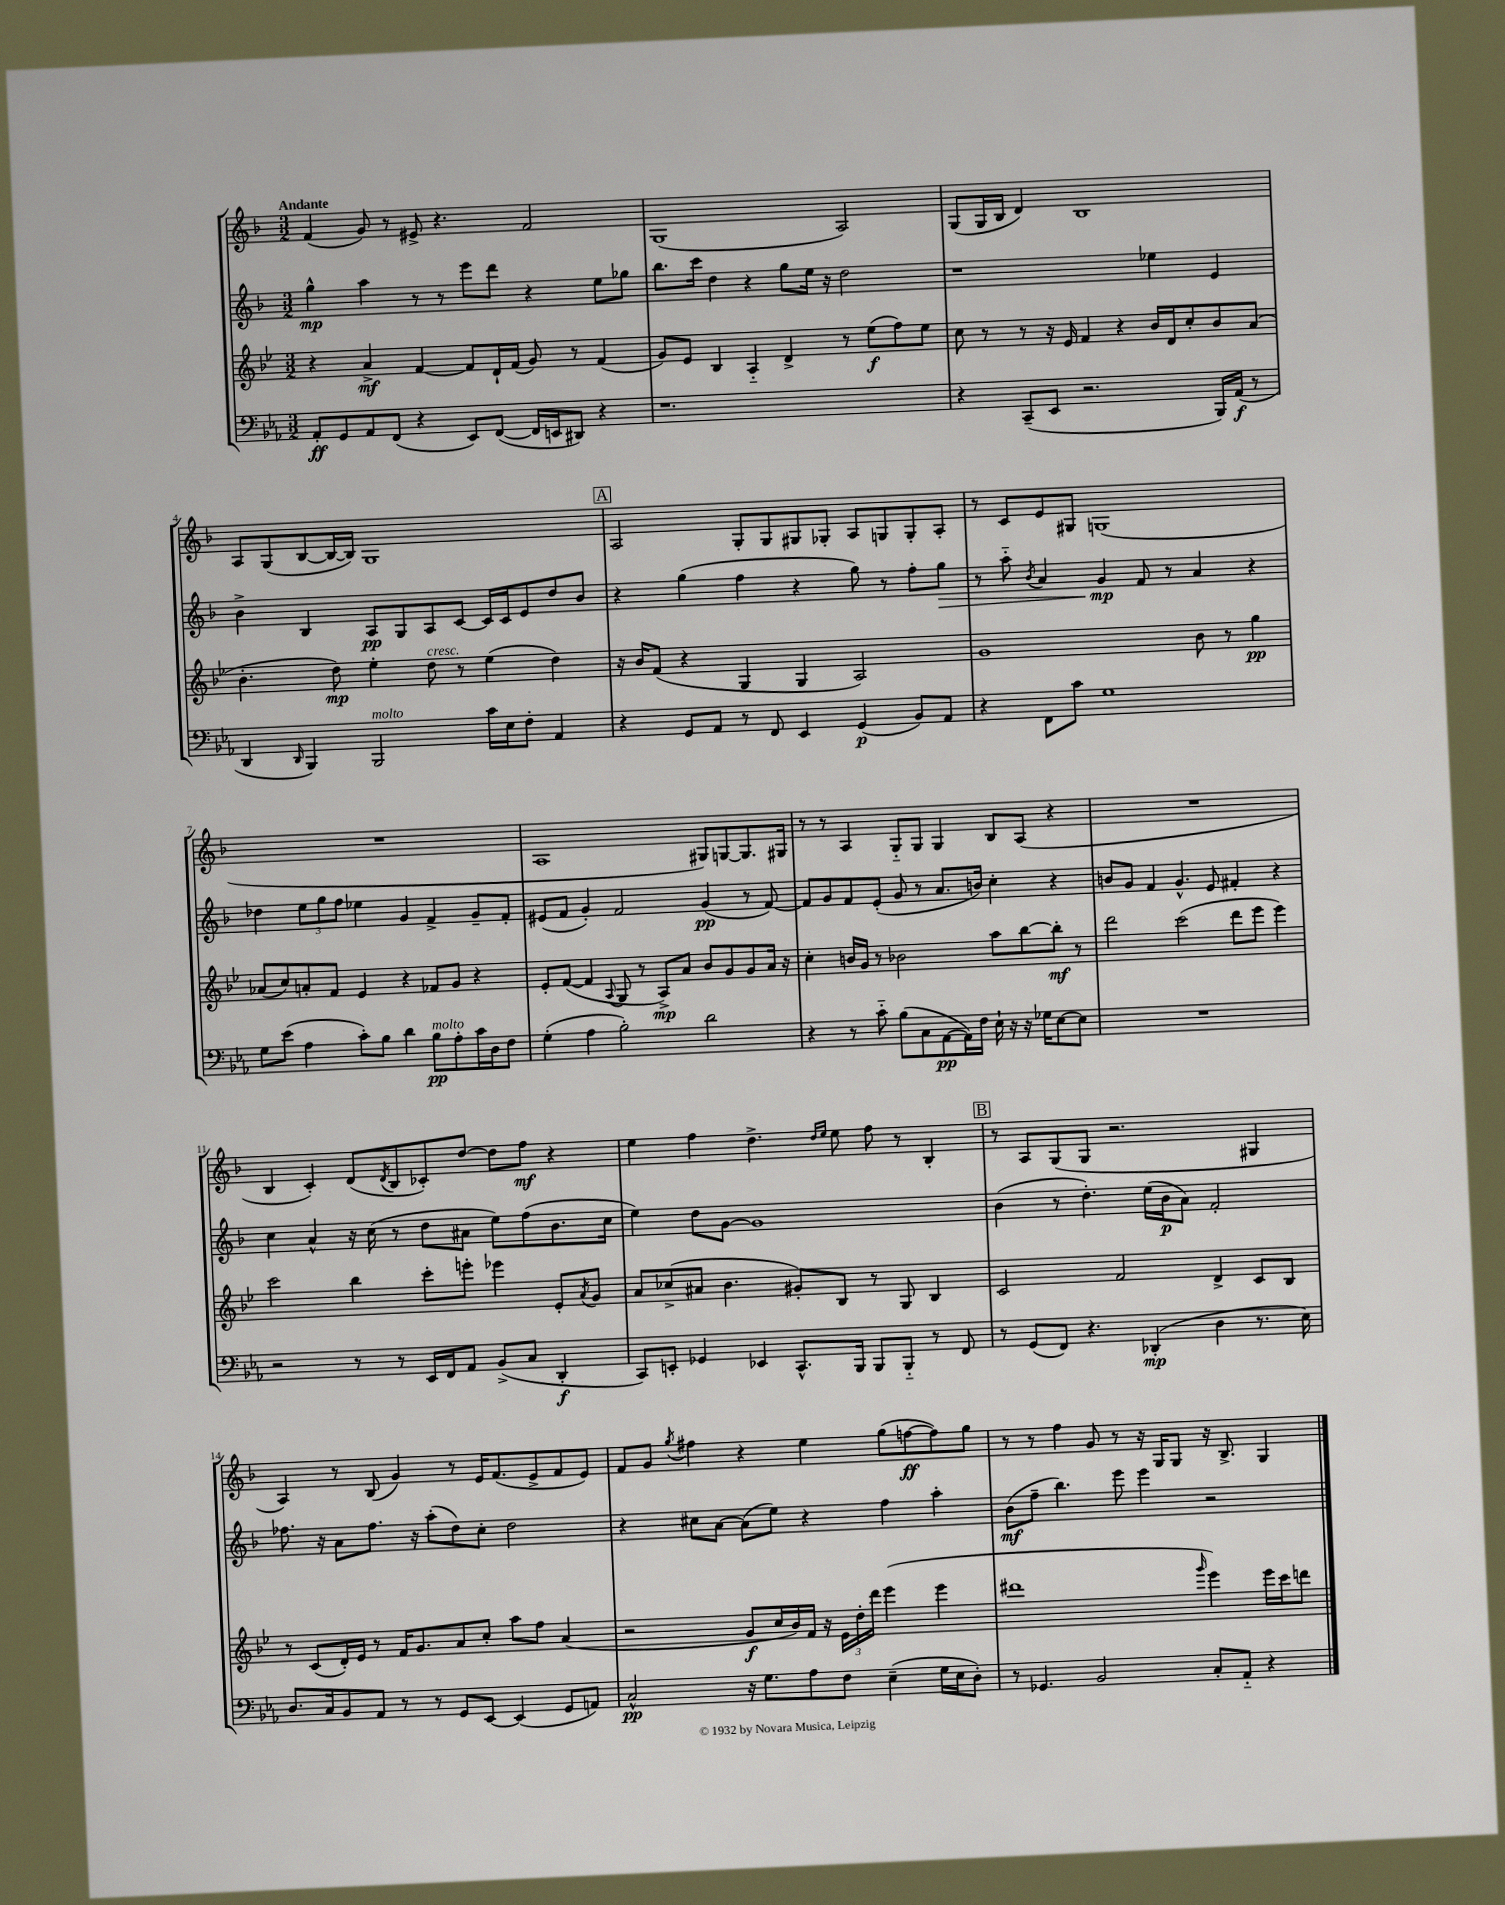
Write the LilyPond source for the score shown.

<<
\new StaffGroup <<
\new Staff = "s0" {
    \clef treble \key f \major \numericTimeSignature \time 3/2 \tempo "Andante"
    f'4( g'8) r8 eis'8-> r4. f'2 |
    g1( a2) |
    g8( g16 bes16 d'4) bes1 |
    a8 g8( bes8~ bes16~ bes16) g1 |
    \mark \markup { \box "A" } a2 g8-. g8 gis8 ges8-. a8 g8 g8-. a8-. |
    r8 c'8 e'8 gis8 g1( |
    R1. |
    a1 gis8) g8~ g8. gis16 |
    r8 r8 a4 g8-_ g8 g4 bes8 a8( r4 |
    R1. |
    bes4 c'4-.) d'8( \acciaccatura { d'8 } bes8 ces'8-.) d''8~ d''8 f''8\mf r4 |
    e''4 f''4 d''4.-> \grace { d''16 e''16 } e''8 f''8 r8 bes4-. |
    \mark \markup { \box "B" } r8 a8 g8( g8 r2. gis4 |
    a4) r8 bes8( g'4) r8 e'16 f'8.( e'8-> f'8 e'8) |
    f'8 g'8 \acciaccatura { g''8 } fis''4 r4 e''4 g''8( f''8~\ff f''8) g''8 |
    r8 r8 f''4 g'8 r8 r16 g16 g8 r16 bes8.-> g4 \bar "|." |
}
\new Staff = "s1" {
    \clef treble \key f \major \numericTimeSignature \time 3/2
    g''4-^\mp a''4 r8 r8 e'''8 d'''8 r4 e''8 ges''8 |
    bes''8. c'''16 d''4 r4 g''8 e''16 r16 d''2 |
    r1 ees''4 e'4 |
    bes'4-> bes4 a8\pp g8 a8 c'8~ c'16 c'16 e'8 d''8 bes'8 |
    \mark \markup { \box "A" } r4 g''4( f''4 r4 g''8) r8 f''8-. g''8\> |
    r8 a''8-_ \acciaccatura { bes'8 } a'4 g'4\mp\! f'8 r8 a'4 r4 |
    des''4 \tuplet 3/2 { e''8 g''8 f''8 } ees''4 g'4 f'4-> g'8-- f'8-. |
    eis'8( f'8 g'4-.) f'2 g'4\pp( r8 f'8~) |
    f'8 g'8 f'8 e'8-.( g'8 r8 a'8. b'16) c''4-. r4 |
    b'8 g'8 f'4 g'4.-^ e'8 fis'4-. r4 |
    c''4 a'4-^ r16 c''16( r8 d''8 ais'8 e''8) f''8( bes'8. c''16 |
    e''4) d''8 g'8~ g'1 |
    \mark \markup { \box "B" } bes'4( r8 d''4.-.) e''16( bes'16\p a'8) f'2-. |
    fes''8. r16 a'8 fes''8. r16 a''8-.( d''8) c''8-. d''2 |
    r4 cis''8 a'8~ a'8( e''8) r4 f''4 a''4-. |
    bes'8\mf( f''8-- bes''4.) e'''8 e'''4 r2 \bar "|." |
}
\new Staff = "s2" {
    \clef treble \key bes \major \numericTimeSignature \time 3/2
    r4 a'4->\mf f'4~ f'8 d'16-! f'16( g'8) r8 f'4( |
    g'8) ees'8 bes4 a4-_ d'4-> r8 ees''8\f( f''8) ees''8 |
    c''8 r8 r8 r16 ees'16 f'4 r4 bes'16 d'16 c''8-. bes'8 a'8( |
    bes'4.-. d''8\mp) ees''4-. d''8^\markup { \italic "cresc." } r8 ees''4( d''4) |
    \mark \markup { \box "A" } r16 bes'16 f'8( r4 g4 g4 a2) |
    g'1 bes'8 r8 g''4\pp |
    aes'8( c''8) a'8-. f'8 ees'4 r4 fes'8 g'8 r4 |
    ees'8-. f'8~( f'4 \appoggiatura { a8 } g8 r8 a8->\mp) a'8 bes'8 g'8 g'8 a'16 r16 |
    c''4-. b'16 g'16 r8 bes'2 a''8 bes''8~ bes''8-.\mf r8 |
    d'''2 c'''2( d'''8 ees'''8 ees'''4) |
    c'''2 bes''4 c'''8-. e'''8-. ees'''4 ees'8-. \acciaccatura { a'8 } g'8 |
    a'8 ces''8->( ais'8 bes'4. gis'8-.) bes8 r8 g8 bes4 |
    \mark \markup { \box "B" } c'2 f'2 d'4-> c'8 bes8 |
    r8 c'8( d'16-.) ees'16 r8 f'16 g'8. a'8 c''8-. a''8 f''8 a'4( |
    r2 g'8\f c''16 bes'16) f'16 r16 \tuplet 3/2 { ees'16 d''16-. d'''16 } ees'''4( ees'''4 |
    dis'''1 \grace { g'''16 } ees'''4) ees'''16 c'''16 d'''8 \bar "|." |
}
\new Staff = "s3" {
    \clef bass \key ees \major \numericTimeSignature \time 3/2
    aes,8-.\ff g,8 aes,8 f,8( r4 ees,8) f,8~( f,16 e,16 dis,8) r4 |
    r1. |
    r4 c,8--( ees,8 r2. bes,,16) aes,16\f( r8 |
    d,4 \grace { d,16 } bes,,4) bes,,2^\markup { \italic "molto" } c'16 ees16 f8-. aes,4 |
    \mark \markup { \box "A" } r4 g,8 aes,8 r8 f,8 ees,4 g,4\p( bes,8) aes,8 |
    r4 f,8 c'8 g1 |
    g8 ees'8( aes4 c'8-.) bes8 d'4 bes8\pp^\markup { \italic "molto" } aes8-. c'16 d16 f8 |
    g4-.( aes4 bes2-.) d'2 |
    r4 r8 c'8-_ bes8( c8 aes,8~\pp aes,16) f16 ees16-! r16 r16 ges16 ees8~ ees8 |
    R1. |
    r2 r8 r8 ees,16 f,16 aes,8 bes,8->( c8 d,4-.\f |
    c,8) e,8-. ges,4 ees,4 c,8.-^ bes,,16 bes,,8 bes,,8-_ r8 f,8 |
    \mark \markup { \box "B" } r8 g,8( f,8) r4. des,4-.\mp( d4 r8. ees16) |
    d8. c16 bes,8 aes,8 r8 r8 g,8 ees,8~ ees,4( g,8 a,8) |
    c2-^\pp r16 g8. aes8 f8 ees4--( g16 ees16 d8-.) |
    r8 ges,4. bes,2 c8-. aes,8-_ r4 \bar "|." |
}
>>
>>
